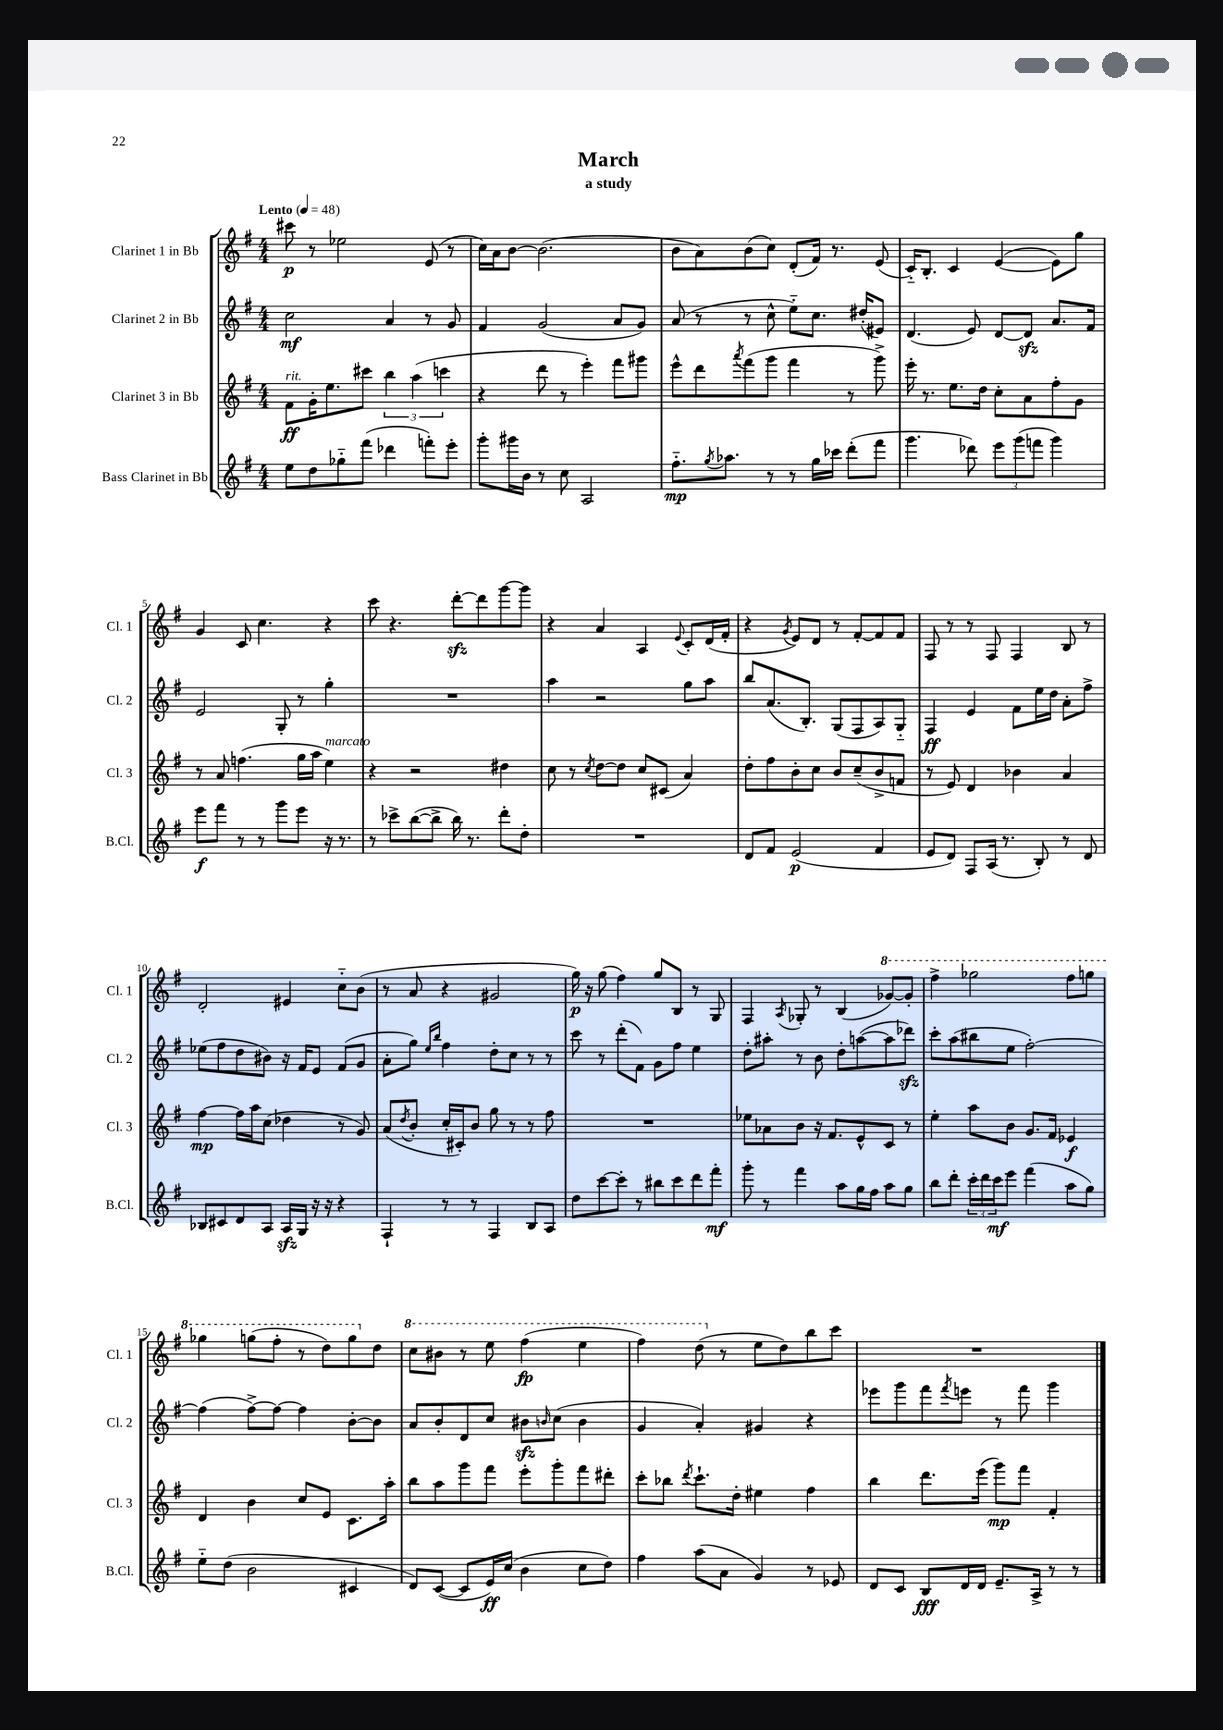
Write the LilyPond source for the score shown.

\header { title = "March" subtitle = "a study" }
<<
\new StaffGroup <<
\new Staff = "s0" \with { instrumentName = "Clarinet 1 in Bb" shortInstrumentName = "Cl. 1" } {
    \clef treble \key g \major \numericTimeSignature \time 4/4 \tempo "Lento" 4 = 48
    cis'''8\p r8 ees''2 e'8( r8 |
    c''16) a'16 b'8~ b'2.( |
    b'8 a'8) b'8( c''8) d'8-.( fis'16) r8. e'8( |
    c'16-_) b8.-. c'4 e'4~( e'8) g''8 |
    g'4 c'8 c''4. r4 |
    c'''8 r4. d'''8~-.\sfz d'''8 g'''8~ g'''8 |
    r4 a'4 a4 \appoggiatura { e'8 } c'8-. d'16( fis'16-. |
    r4 \acciaccatura { g'8 } e'8) d'8 r8 fis'8~-. fis'8 fis'8 |
    fis8 r8 r8 fis8 fis4 b8 r8 |
    d'2-. eis'4 c''8-_ b'8( |
    r8 a'8 r4 gis'2 |
    g''16\p) r16 g''8( fis''4) g''8 b8 r8 g8 |
    fis4 \acciaccatura { a8 } ges8-. r8 b4( \ottava #1 ges''8~) ges''8-. |
    fis'''4-> ges'''2 fis'''8 g'''8 |
    ges'''4 g'''8( fis'''8-. r8 d'''8) g'''8 \ottava #0 d''8 |
    \ottava #1 c'''8 bis''8 r8 e'''8 fis'''4\fp( e'''4 |
    fis'''4) d'''8( \ottava #0 r8 e''8 d''8) b''8 c'''8 |
    R1 \bar "|." |
}
\new Staff = "s1" \with { instrumentName = "Clarinet 2 in Bb" shortInstrumentName = "Cl. 2" } {
    \clef treble \key g \major \numericTimeSignature \time 4/4
    c''2\mf a'4 r8 g'8 |
    fis'4 g'2( a'8 g'8) |
    a'8( r8 r8 c''8-^ e''8-_) c''8. dis''16-.( eis'8) |
    d'4.( e'8) d'8~ d'8\sfz a'8. fis'16 |
    e'2 g8-. r8 g''4-. |
    R1 |
    a''4 r2 g''8 a''8 |
    b''8 a'8.( b8.-.) g8( fis8 a8) g8-_ |
    fis4\ff e'4 fis'8 e''16 d''16 a'8-. fis''8-> |
    ees''8( fis''8 d''8 bis'8) r16 fis'16 e'8 fis'8( g'8 |
    a'8-. g''8) \grace { e''16 b''16 } fis''4 d''8-. c''8 r8 r8 |
    c'''8 r8 d'''8-.( fis'8) g'8 fis''8 e''4 |
    d''8-. ais''8-. r8 b'8 d''8-. a''8~( a''8 des'''8\sfz) |
    c'''8-. a''8( bis''8 e''8 fis''2~-.) |
    fis''4( fis''8~->) fis''8~ fis''4 b'8~-. b'8 |
    a'8 b'8-. d'8 c''8 bis'8\sfz \grace { b'16 } c''8( b'4 |
    g'4 a'4-.) gis'4 r4 |
    ees'''8 g'''8 fis'''8 \acciaccatura { fis'''8 } e'''8 r8 fis'''8 g'''4 \bar "|." |
}
\new Staff = "s2" \with { instrumentName = "Clarinet 3 in Bb" shortInstrumentName = "Cl. 3" } {
    \clef treble \key g \major \numericTimeSignature \time 4/4
    fis'8\ff^\markup { \italic "rit." } g'16-. e''8. cis'''8 \tuplet 3/2 { b''4 a''4( c'''4 } |
    r4 d'''8 r8 e'''4-.) fis'''8 gis'''8 |
    e'''8-^ d'''8 \acciaccatura { a'''8 } fis'''8( g'''8 fis'''4 r8 g'''8->) |
    e'''16-. r8. e''8. d''16 c''8-. a'8 fis''8-. g'8 |
    r8 a'8 f''4.( g''16 a''16 e''4^\markup { \italic "marcato" }) |
    r4 r2 dis''4 |
    c''8 r8 \acciaccatura { c''8 } d''8~ d''8 c''8 cis'8( a'4) |
    d''8-. fis''8 b'8-. c''8 b'8 c''8--( b'8-> f'8 |
    r8 e'8) d'4 bes'4 a'4 |
    fis''4~\mp fis''16 a''16 c''8( des''4 r8 g'8) |
    a'8( \acciaccatura { d''8 } b'8-. c''16-. cis'16-.) b'8 g''8 r8 r8 fis''8 |
    R1 |
    ees''8 aes'8 b'8 r16 fis'8. e'8-^ c'8 r8 |
    e''4-. a''8 b'8 g'8. fis'16 ees'4\f |
    d'4 b'4 c''8 e'8 c'8. a''16-. |
    b''8 a''8 g'''8 fis'''8 e'''8-. g'''8-. fis'''8 dis'''8-. |
    c'''8-. bes''8 \acciaccatura { d'''8 } c'''8.-! d''16-. eis''4 fis''4 |
    b''4 d'''8. e'''16( g'''8\mp) fis'''8 fis'4-. \bar "|." |
}
\new Staff = "s3" \with { instrumentName = "Bass Clarinet in Bb" shortInstrumentName = "B.Cl." } {
    \clef treble \key g \major \numericTimeSignature \time 4/4
    e''8 d''8 ges''8-_ fis'''8( des'''4 f'''8-.) e'''8-. |
    g'''8-. gis'''16 b'16 r8 c''8 a2 |
    fis''8.-_\mp \acciaccatura { g''8 } aes''8. r8 r8 g''16 ces'''16 d'''8-.( fis'''8 |
    g'''4. des'''8) \tuplet 3/2 { e'''8 g'''8( f'''8 } g'''4) |
    e'''8\f fis'''8 r8 r8 g'''8 e'''8 r16 r8. |
    r8 ces'''8-> b''8~( b''8-> b''16) r8. d'''8-. d''8-. |
    R1 |
    d'8 fis'8 e'2\p( fis'4 |
    e'8 d'8) fis8 a16( r8. b8-.) r8 d'8 |
    bes8 cis'8 d'8 a8 a16\sfz g16 r16 r16 r4 |
    fis4-! r8 r8 fis4 b8 a8 |
    d''8 c'''8~ c'''8-. r8 bis''8 c'''8 d'''8 fis'''8-.\mf |
    g'''8-. r8 fis'''4 a''8 g''16 fis''16 a''8 g''8 |
    b''8 d'''8-. \tuplet 3/2 { c'''16-. d'''16 c'''16\mf } e'''8 fis'''4( a''8 g''8) |
    e''8-_ d''8( b'2 cis'4 |
    d'8) c'8~( c'8 e'16\ff) c''16( b'4 c''8 d''8) |
    fis''4 a''8( a'8 g'4) r8 ees'8 |
    d'8 c'8 b8\fff d'16 d'16 e'8.-- a16-> r8 r8 \bar "|." |
}
>>
>>
